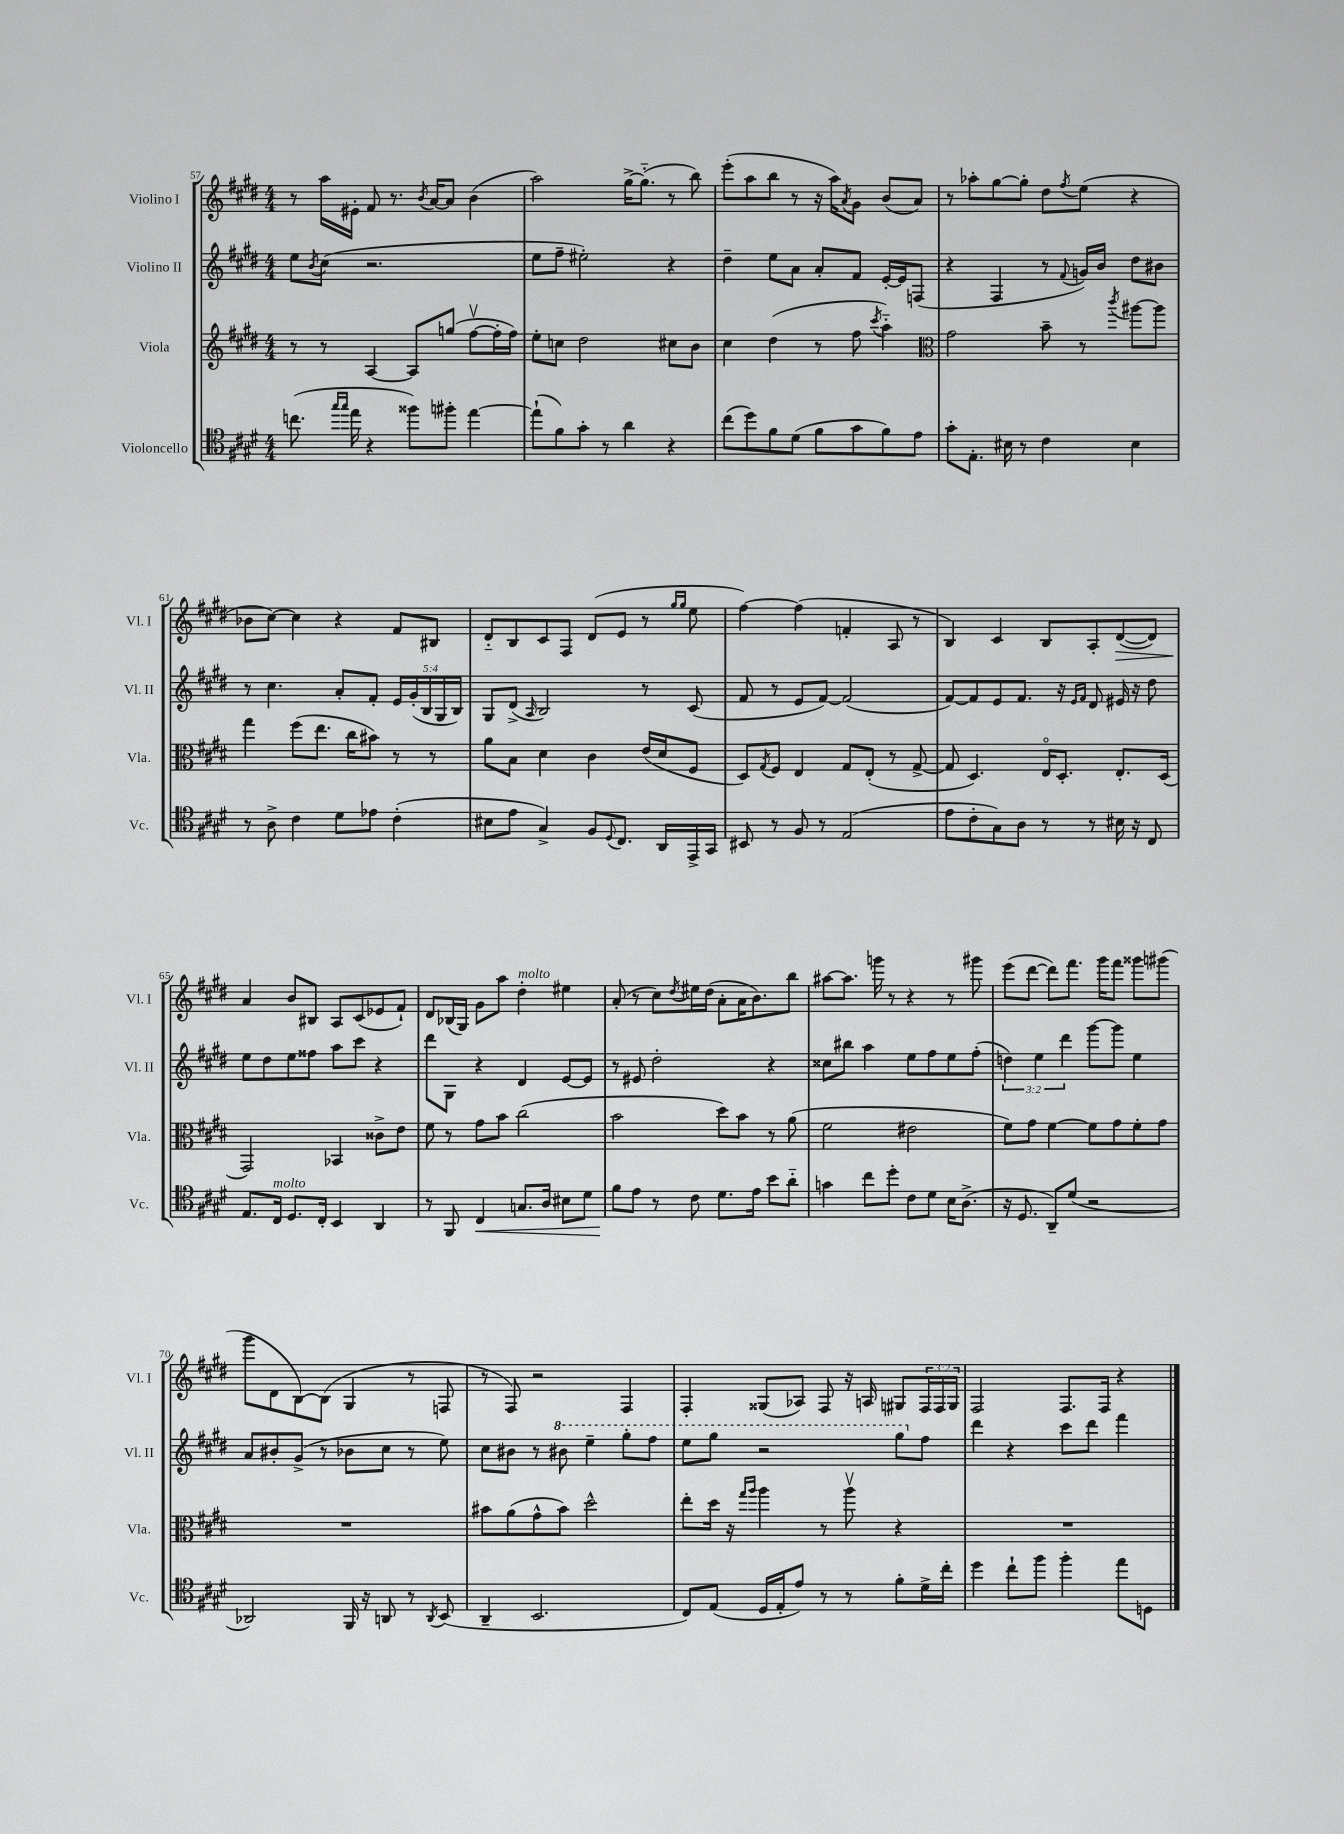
<<
\new StaffGroup <<
\new Staff = "s0" \with { instrumentName = "Violino I" shortInstrumentName = "Vl. I" } {
    \clef treble \key e \major \numericTimeSignature \time 4/4 \override Staff.TupletNumber.text = #tuplet-number::calc-fraction-text
    r8 a''16 eis'16-. fis'8 r8. \acciaccatura { b'8 } a'16~ a'8 b'4( |
    a''2) gis''16~-> gis''8.-_( r8 b''8) |
    e'''8-.( a''8 b''8 r8 r16 a''16) \acciaccatura { a'8 } gis'8 b'8( a'8) |
    r8 aes''8-. gis''8~ gis''8-. dis''8 \acciaccatura { fis''8 } e''8( r4 |
    bes'8 cis''8~) cis''4 r4 fis'8 bis8 |
    dis'8-_ b8 cis'8 fis8 dis'8( e'8 r8 \grace { gis''16 gis''16 } e''8 |
    fis''4~) fis''4( f'4-. a8 r8 |
    b4) cis'4 b8 a8-. dis'8~\>( dis'8) |
    a'4\! b'8 bis8 a8 cis'8( ees'8 fis'8-!) |
    dis'8 bes16( gis16) gis'8 a''8 dis''4-.^\markup { \italic "molto" } eis''4 |
    a'8-.( r8 cis''8) \acciaccatura { dis''8 } eis''16 dis''16( a'8-. a'16 b'8.) b''8 |
    ais''8~ ais''8. g'''16 r8 r4 r8 gis'''8 |
    e'''8( dis'''8~ dis'''8) fis'''8. gis'''16 fis'''8 gisis'''8 gis'''8( |
    gis'''8 dis'8 b8~) b8( gis4 r8 f8 |
    r8 fis8) r2 fis4 |
    fis4-. gisis8( aes8) fis8 r16 a16 gis8 \tuplet 3/2 { fis16 fis16 gis16 } |
    fis2 fis8. fis16 r4 \bar "|." |
}
\new Staff = "s1" \with { instrumentName = "Violino II" shortInstrumentName = "Vl. II" } {
    \clef treble \key e \major \numericTimeSignature \time 4/4 \override Staff.TupletNumber.text = #tuplet-number::calc-fraction-text
    e''8 \acciaccatura { b'8 } cis''8( r2. |
    e''8 fis''8-- eis''2-.) r4 |
    dis''4-- e''8 a'8 a'8-. fis'8 e'16~-. e'16 f8( |
    r4 fis4 r8 \appoggiatura { fis'8 } g'16) b'16 dis''8 bis'8 |
    r8 cis''4. a'8-. fis'8-. \tuplet 5/4 { e'16 gis'16-.( b16 gis16 b16) } |
    gis8 dis'8->( \grace { a16 } b2) r8 cis'8( |
    fis'8 r8 e'8 fis'8~) fis'2( |
    fis'8~) fis'8 e'8 fis'8. r16 \grace { e'16 fis'16 } dis'8 eis'16 r16 dis''8 |
    e''8 dis''8 e''8 fisis''8 a''8 cis'''8 r4 |
    dis'''8 gis8 r4 dis'4 e'8~ e'8 |
    r8 eis'8 dis''2-. r4 |
    cisis''8 bis''8 a''4 e''8 fis''8 e''8 fis''8-.( |
    \tuplet 3/2 { d''4) e''4 dis'''4 } gis'''8~ gis'''8 e''4 |
    a'8 bis'8-. gis'8->( r8 bes'8 cis''8 r8 e''8) |
    cis''8 bis'8 r8 \ottava #1 bis''8 e'''4-- gis'''8-. fis'''8 |
    e'''8 gis'''8 r2 gis'''8 \ottava #0 fis''8 |
    dis'''4 r4 cis'''8 dis'''8 fis'''4 \bar "|." |
}
\new Staff = "s2" \with { instrumentName = "Viola" shortInstrumentName = "Vla." } {
    \clef treble \key e \major \numericTimeSignature \time 4/4
    r8 r8 a4~ a8 g''8( fis''8~\upbow fis''16-. fis''16) |
    e''8-. c''8 dis''2 cis''8 b'8 |
    cis''4 dis''4( r8 fis''8 \acciaccatura { cis'''8 } a''4-_) |
    \clef alto gis'2 b'8-- r8 \acciaccatura { cis'''8 } ais''8~ ais''8 |
    gis''4 fis''8( e''8. cis''16 bis'8) r8 r8 |
    a'8 b8 dis'4 cis'4 e'16( dis'16 fis8 |
    dis8) \acciaccatura { gis8 } fis8 e4 gis8 e8-.( r8 gis8~-> |
    gis8 dis4.) e16\flageolet dis8.-. e8.-. dis16( |
    gis,2) bes,4 cisis'8-> e'8 |
    fis'8 r8 gis'8 b'8 cis''2( |
    b'2 dis''8) b'8 r8 a'8( |
    fis'2 eis'2 |
    fis'8) gis'8 fis'4~ fis'8 gis'8 fis'8-. gis'8 |
    R1 |
    bis'8 a'8( gis'8-^ bis'8) dis''2-^ |
    e''8-. dis''16 r16 \grace { gis''16 a''16 } a''4 r8 a''8\upbow r4 |
    R1 \bar "|." |
}
\new Staff = "s3" \with { instrumentName = "Violoncello" shortInstrumentName = "Vc." } {
    \clef tenor \key e \major \numericTimeSignature \time 4/4
    c''8.( \grace { gis''16 gis''16 } e''16 r4 fisis''8) fis''8-. e''4~ |
    e''8-!( fis'8) gis'8-. r8 a'4 r4 |
    cis''8( dis''8) fis'8 dis'8( fis'8 gis'8 fis'8) e'8 |
    gis'8-. e8.-. bis16 r8 cis'4 bis4 |
    r8 a8-> cis'4 dis'8 ees'8 cis'4-.( |
    bis8 e'8 gis4->) fis8 \appoggiatura { dis8 } cis8. a,16 e,16-> gis,16 |
    bis,8 r8 fis8 r8 e2( |
    e'8 cis'8-. gis8) a8 r8 r8 bis16 r16 cis8 |
    e8. cis16^\markup { \italic "molto" } dis8. cis16-. b,4 a,4 |
    r8 fis,8 cis4\< g8. a16 bis8 dis'8 |
    fis'8\! e'8 r8 cis'8 dis'8. e'16 b'8 a'8-_ |
    g'4 cis''8 dis''8-. cis'8 dis'8 b16 a8.->( |
    r16 dis8. a,8--) dis'8( r2 |
    aes,2) fis,16 r16 a,8 r8 \acciaccatura { a,8 } b,8( |
    a,4-- b,2. |
    cis8) e8( dis16 e16-. e'8) r8 r8 fis'8-. dis'16-> cis''16-. |
    dis''4 cis''8-! fis''8 fis''4-. e''8 d8 \bar "|." |
}
>>
>>
\layout { \context { \Score currentBarNumber = #57 } }
